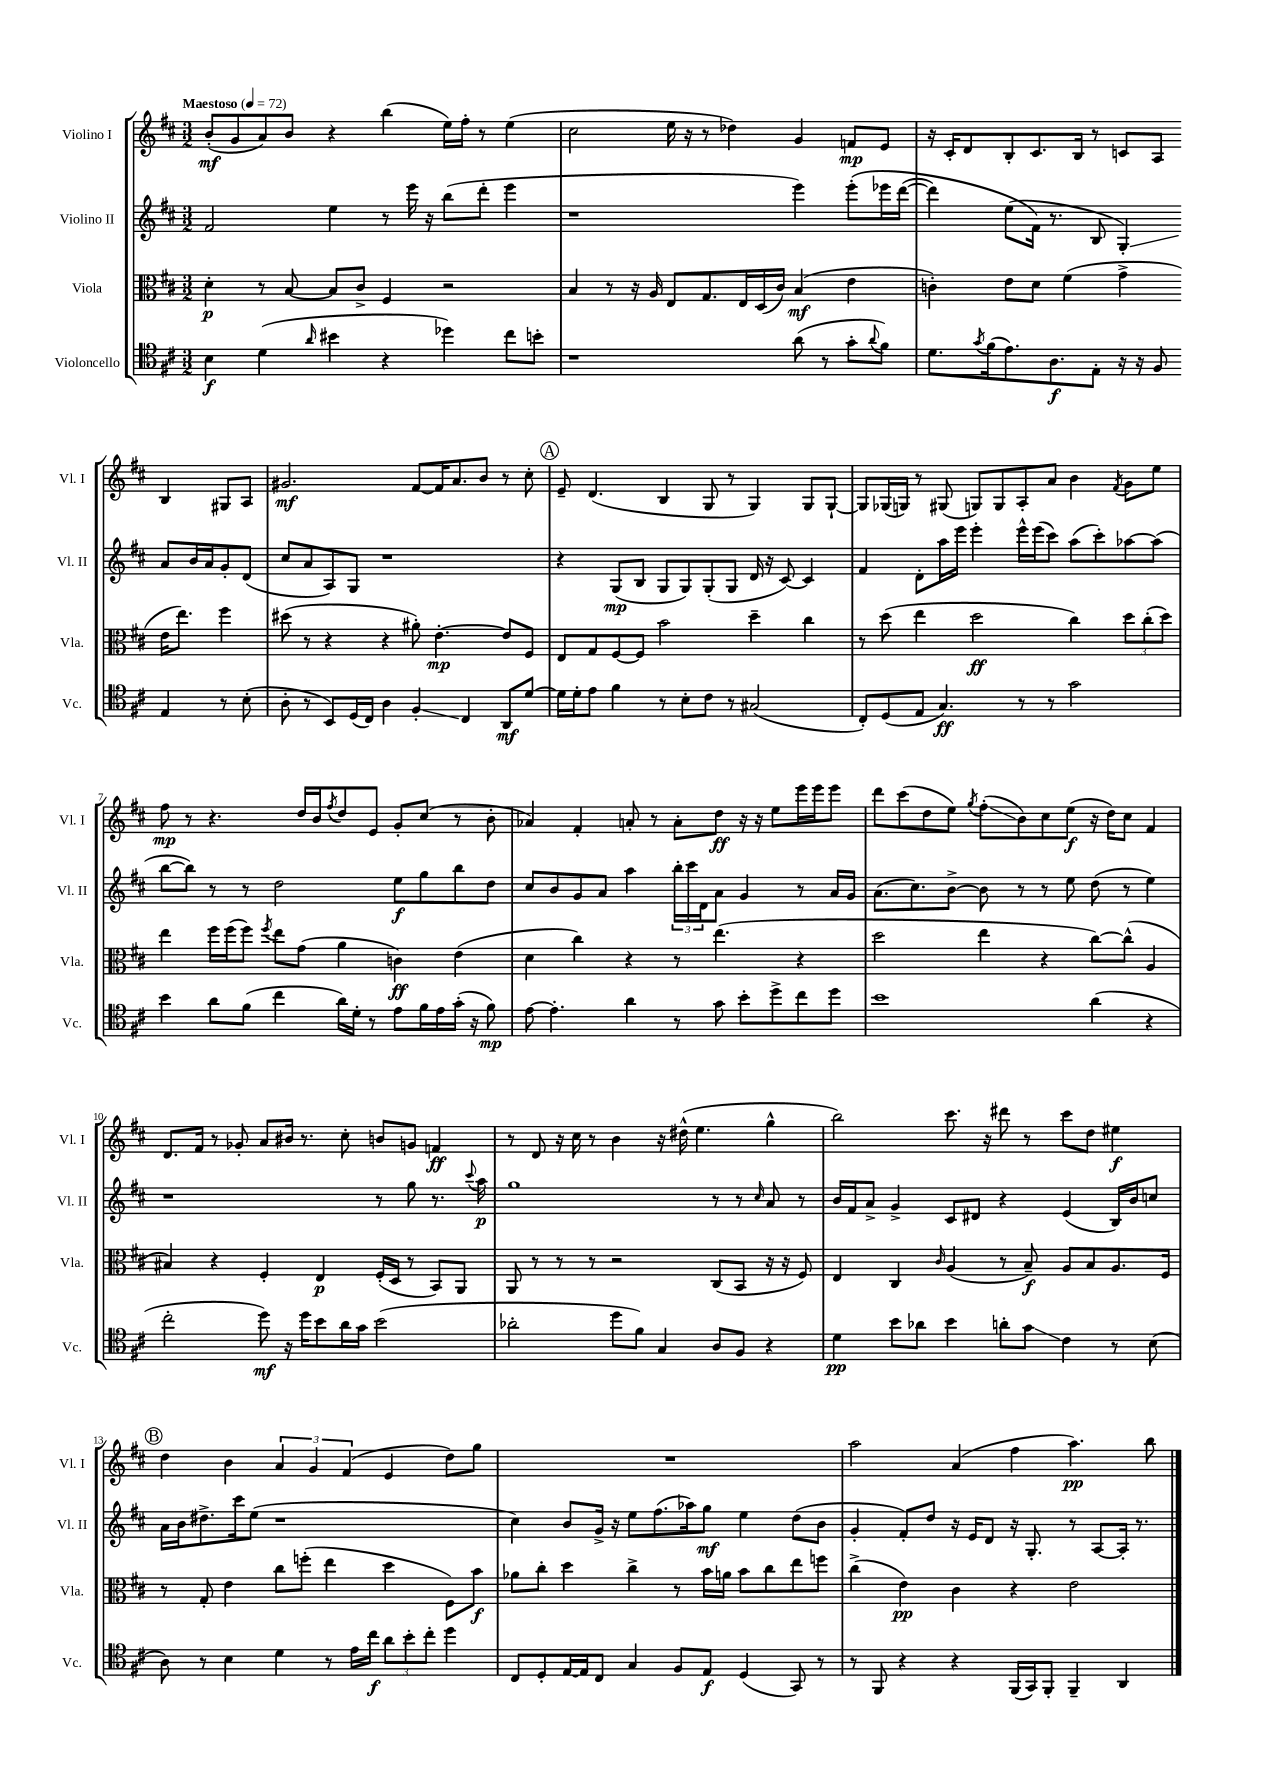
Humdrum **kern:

**kern	**kern	**kern	**kern
*staff4	*staff3	*staff2	*staff1
*clefC4	*clefC3	*clefG2	*clefG2
*k[f#c#]	*k[f#c#]	*k[f#c#]	*k[f#c#]
*M3/2	*M3/2	*M3/2	*M3/2
*MM72	*MM72	*MM72	*MM72
4B	4d'	2f#	(8b'
.	.	.	8g
(4d	8r	.	8a)
.	[8B	.	8b
16qqa	.	.	.
4b#	8B]	4ee	4r
.	8c#^	.	.
4r	4F#	8r	(4bb
.	.	16eee	.
.	.	16r	.
4dd-)	2r	(8bb	16ee)
.	.	.	16ff#'
.	.	8ddd'	8r
8cc#	.	4eee	(4ee
8b'	.	.	.
=	=	=	=
1r	4B	1r	2cc#
.	8r	.	.
.	16r	.	.
.	16A	.	.
.	8E	.	16ee
.	.	.	16r
.	8.G	.	8r
.	.	.	4dd-)
.	16E	.	.
.	(16D	.	.
.	16c#)	.	.
(8a	(4B	4eee)	4g
8r	.	.	.
8g'	4e	&(8eee'	8f
8qqa	.	.	.
8f#)	.	16eee-	8e
.	.	([16ddd	.
=	=	=	=
8.d	4c')	4ddd])	16r
.	.	.	16c#'
.	.	.	8d
8qg	.	.	.
(16f#	.	.	.
8.e)	8e	(8ee	8B'
.	8d	16f#&)	8.c#
8.A	.	8.r	.
.	(4f#	.	.
.	.	.	16B
8E'	.	8B	8r
16r	4g^	4G')	8c
16r	.	.	.
8F#	.	.	8A
4E	16e	8a	4B
.	8.ee)	.	.
.	.	16b	.
.	.	16a	.
8r	4ff#	8g'	8G#
(8B'	.	(8d	8A
=	=	=	=
8A'	(8dd#	8cc#	2.g#
8r	8r	8a	.
8BB)	4r	8A)	.
(16D	.	8G	.
16C#)	.	.	.
4A	4r	1r	.
4F#'	8a#')	.	[8f#
.	[4.e'	.	16f#]
.	.	.	8.a
4C#	.	.	.
.	.	.	8b
8AA	8e]	.	8r
[8d	8F#	.	8cc#'
=	=	=	=
16d]	8E	4r	8e~
16d'	.	.	.
8e	8G	.	(4.d
4f#	[8F#	(8G	.
.	8F#]	8B	.
8r	2b	8G	4B
8B'	.	8G)	.
8c#	.	(8G'	8G
8r	.	8G	8r
(2G#	4dd~	16d	4G)
.	.	16r	.
.	.	[8c#)	.
.	4cc#	4c#]	8G
.	.	.	[8G`
=	=	=	=
8C#')	8r	4f#	8G]
(8D	(8dd	.	(16G-
.	.	.	16G)
8E	4ee	8d'	8r
4.G)	.	16aa	(8G#
.	.	16eee	.
.	2dd	4eee'	8G)
.	.	.	8G
8r	.	16eee^^	8A'
.	.	(16eee	.
8r	.	8ccc#)	8a
2g	4cc#)	(8aa	4b
.	.	8ccc#')	.
.	.	.	8qf#
.	12dd	[8aa-	8g
.	(12cc#'	.	.
.	.	(8aa-]	8ee
.	12dd)	.	.
=	=	=	=
4b	4ee	[8bb	8ff#
.	.	8bb])	8r
8a	16ff#	8r	4.r
.	(16ff#	.	.
(8f#	8ff#)	8r	.
.	8qff#	.	.
4cc#	8ee	2dd	.
.	(8g	.	16dd
.	.	.	16b
.	.	.	8qff#
16a)	4a	.	8dd
16d'	.	.	.
8r	.	.	8e
8e	4c)	8ee	8g'
16f#	.	8gg	(8cc#
16e	.	.	.
(16g'	(4e	8bb	8r
16r	.	.	.
8f#)	.	8dd	8b'
=	=	=	=
[8e	4d	8cc#	4a-)
4.e']	.	8b	.
.	4cc#)	8g	4f#'
.	.	8a	.
4a	4r	4aa	8a'
.	.	.	8r
8r	8r	24bb'	8a'
.	.	24ccc#	.
.	.	24d	.
8g	(4.ee	8a	8dd
8b'	.	4g	16r
.	.	.	16r
8dd^	.	.	8ee
8cc#	4r	8r	16eee
.	.	.	16eee
8dd	.	16a	8eee
.	.	16g	.
=	=	=	=
1b	2dd	(8.a	8ddd
.	.	.	(8ccc#
.	.	8.cc#)	.
.	.	.	8dd
.	.	[8b^	8ee)
.	.	.	8qgg
.	4ee	8b]	(8ff#'
.	.	8r	8b)
.	4r	8r	8cc#
.	.	8ee	(8ee
(4a	[8cc#)	(8dd	16r
.	.	.	16dd)
.	(8cc#^^]	8r	8cc#
4r	4A	4ee)	4f#
=	=	=	=
2cc#'	4B#)	1r	8.d
.	.	.	16f#
.	4r	.	8r
.	.	.	8g-'
8dd)	4F#'	.	8a
16r	.	.	16b#
16dd	.	.	8.r
8b	4E	.	.
16a	.	.	8cc#'
16g	.	.	.
(2b	(16F#'	8r	8b
.	16D	.	.
.	8r	8gg	8g
.	8BB)	8.r	4f
.	8AA	.	.
.	.	8qqccc#	.
.	.	16aa	.
=	=	=	=
2a-'	8AA	1gg	8r
.	8r	.	8d
.	8r	.	16r
.	.	.	16cc#
.	8r	.	8r
8dd	2r	.	4b
8f#)	.	.	.
4G	.	.	16r
.	.	.	(16dd#^^
.	.	.	4.ee
8A	(8C#	8r	.
8F#	8BB	8r	.
.	.	16qqcc#	.
4r	16r	8a	4gg^^
.	16r	.	.
.	8F#)	8r	.
=	=	=	=
4d	4E	16b	2bb)
.	.	16f#	.
.	.	8a^	.
8b	4C#	4g^	.
8a-	.	.	.
.	16qqc#	.	.
4b	(4A	8c#	8.ccc#
.	.	8d#	.
.	.	.	16r
8a'	8r	4r	8ddd#
8g	8B~)	.	8r
4c#	8A	(4e	8ccc#
.	8B	.	8dd
8r	8.A	16B)	4ee#
.	.	16b	.
(8B	.	8cc	.
.	16F#	.	.
=	=	=	=
8A)	8r	16a	4dd
.	.	16b	.
8r	8G'	8.dd#^	.
4B	4e	.	4b
.	.	16ccc#	.
.	.	(8ee	.
4d	8cc#	1r	6a
.	(8ff'	.	.
.	.	.	6g
8r	4ee	.	.
.	.	.	(6f#
16e	.	.	.
16cc#	.	.	.
12a	4dd	.	4e
12b'	.	.	.
12cc#'	.	.	.
4dd	8F#)	.	8dd)
.	8b	.	8gg
=	=	=	=
8C#	8a-	4cc#)	1.r
8D'	8cc#'	.	.
[16E	4dd	8b	.
16E]	.	.	.
8C#	.	16g^	.
.	.	16r	.
4G	4cc#^	8ee	.
.	.	(8.ff#	.
8F#	8r	.	.
.	.	16aa-)	.
8E	16b	8gg	.
.	16a	.	.
(4D	8b	4ee	.
.	8cc#	.	.
8GG)	8ee	(8dd	.
8r	8ff	8b	.
=	=	=	=
8r	(4cc#^	4g'	2aa
8FF#	.	.	.
4r	4e)	8f#')	.
.	.	8dd	.
4r	4c#	16r	(4a
.	.	16e	.
.	.	8d	.
(16FF#	4r	16r	4ff#
16GG)	.	8.G'	.
8FF#'	.	.	.
4FF#~	2e	8r	4.aa)
.	.	[8A	.
4AA	.	16A']	.
.	.	8.r	.
.	.	.	8bb
==	==	==	==
*-	*-	*-	*-
